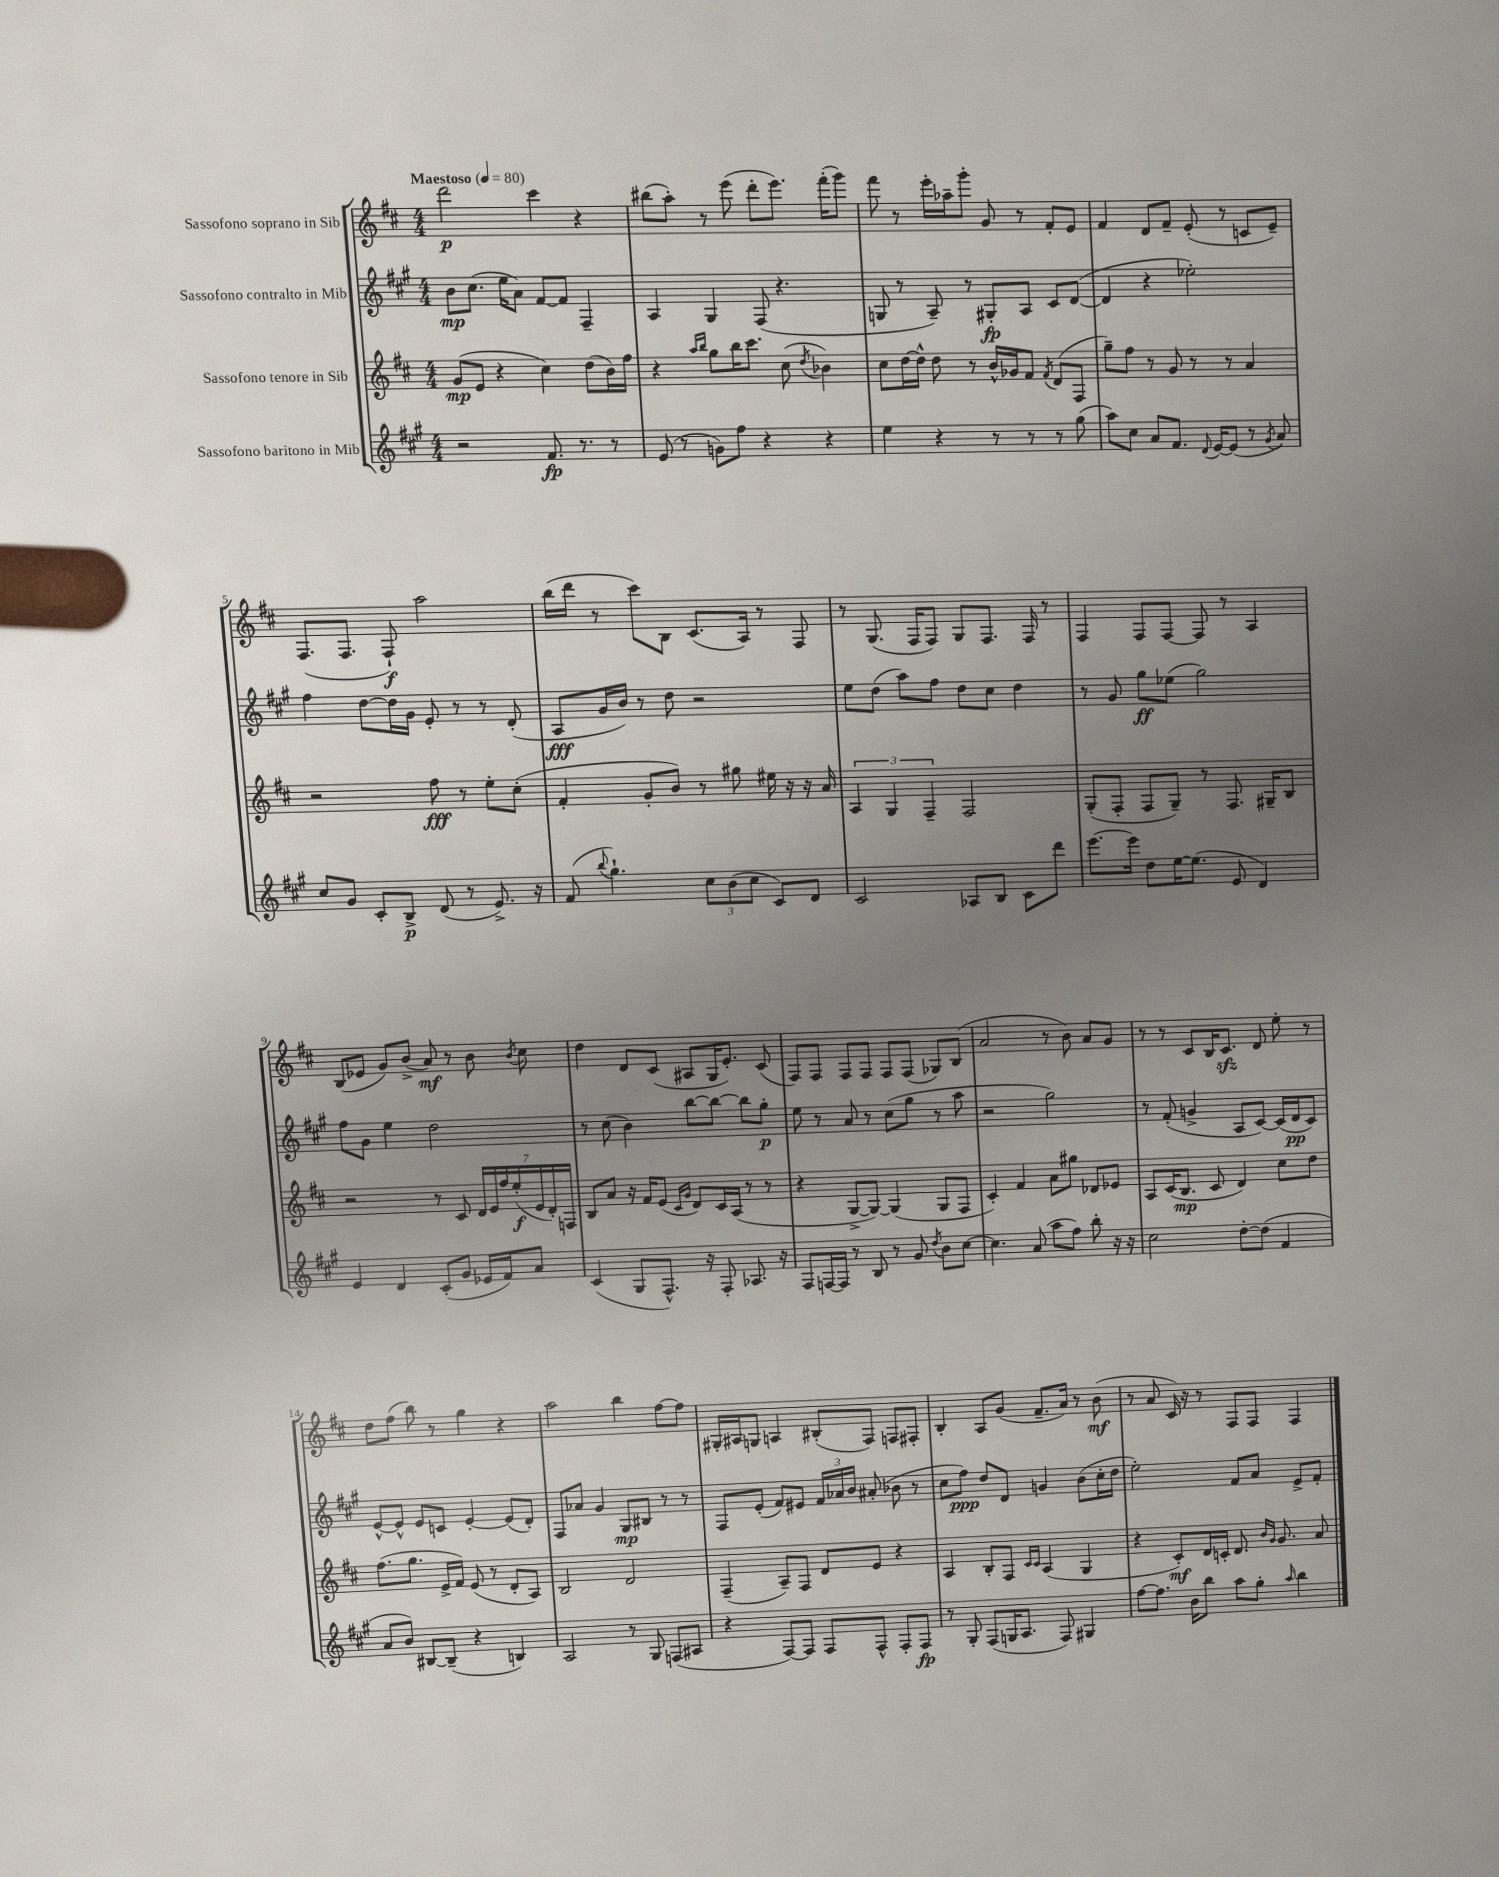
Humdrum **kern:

**kern	**kern	**kern	**kern
*staff4	*staff3	*staff2	*staff1
*clefG2	*clefG2	*clefG2	*clefG2
*k[f#c#g#]	*k[f#c#]	*k[f#c#g#]	*k[f#c#]
*M4/4	*M4/4	*M4/4	*M4/4
*MM80	*MM80	*MM80	*MM80
2r	(8g	8b	2ddd
.	8e	(8.cc#	.
.	4r	.	.
.	.	16ee	.
.	.	8a)	.
8.f#	4cc#)	[8f#	4ccc#
.	.	8f#]	.
8.r	.	.	.
.	(8dd	4F#~	4r
8r	16b)	.	.
.	16ff#	.	.
=	=	=	=
(8e	4r	4A	(8bb#
8r	.	.	8aa')
.	16qqaa	.	.
.	16qqbb	.	.
8g)	8gg	4G#	8r
8ff#	16bb	.	(8eee
.	8.ccc#	.	.
4r	.	(8F#	8ddd'
.	(8cc#	4.r	8.eee)
.	8qdd	.	.
4r	4b-)	.	.
.	.	.	(16fff#'
.	.	.	8ggg)
=	=	=	=
4ee	8cc#	8G	8fff#
.	[16dd	8r	8r
.	16dd^^]	.	.
4r	8dd	8A~)	16eee'
.	.	.	16aa-~
.	8r	8r	8ggg'
8r	16b^^	8G#'	8g
.	16g-	.	.
8r	8f#	8A	8r
.	8qf#	.	.
8r	(8d	8c#	8f#'
(8gg#	8F#	([8d	8e
=	=	=	=
8aa)	8gg~)	4d]	4f#
8cc#	8ff#	.	.
8a	8r	4r	8d
8.f#	8g	.	8f#~
.	8r	2ee-')	(8e'
8qqd	.	.	.
[16e	.	.	.
(8e]	8r	.	8r
8r	4a	.	8c
8qg#	.	.	.
8a)	.	.	8e~)
=	=	=	=
8cc#	2r	4ff#	(8.F#
8g#	.	.	.
.	.	.	8.F#
8c#'	.	[8dd	.
8B^	.	16dd]	8F#`)
.	.	16g#	.
(8d	8ff#	8e'	2aa
8r	8r	8r	.
8.e^)	8ee'	8r	.
.	(8cc#'	(8d'	.
16r	.	.	.
=	=	=	=
(8f#	4f#'	8A	(16bb
.	.	.	16ddd
8qqbb	.	.	.
4.gg#`)	.	16g#	8r
.	.	16b)	.
.	8g'	8r	8ccc#)
.	8b)	8dd	8B
12cc#	8r	2r	(8.c#
(12b	.	.	.
.	8gg#	.	.
12cc#	.	.	.
.	.	.	16A)
8c#)	16ee#	.	8r
.	16r	.	.
8d	16r	.	8F#
.	16a	.	.
=	=	=	=
2c#	6A	8ee	8r
.	.	(8dd	(8.G
.	6G	.	.
.	.	8aa)	.
.	.	.	16F#
.	6F#~	.	.
.	.	8ff#	8F#)
8A-	2F#	8dd	8G
8B	.	8cc#	8.F#
8c#	.	4dd	.
.	.	.	16F#
8ddd	.	.	8r
=	=	=	=
[8.eee	(8G'	8r	4F#
.	8F#'	8g#	.
16eee]	.	.	.
8dd	8F#	8gg#	8F#
[16ee	8G~)	(8ee-	[8F#
(8.ee]	.	.	.
.	8r	2gg#)	8F#]
8e	8.F#	.	8r
4d)	.	.	4A
.	16G#~	.	.
.	8B	.	.
=	=	=	=
4e	2r	8ff#	(8B
.	.	8g#	8e-
4d	.	4ee	8g)
.	.	.	(8b^
(8c#'	8r	2dd	8a)
8g#	8c#	.	8r
16e-	28d	.	8b
.	28e	.	.
16f#)	.	.	.
.	28ff#	.	.
.	(28ee'	.	.
.	.	.	8qb
8a	.	.	8cc#
.	28e	.	.
.	28d')	.	.
.	28F	.	.
=	=	=	=
(4c#	8B	8r	4dd
.	8a	(8cc#	.
8G#	16r	4b)	8d
.	16f#	.	.
8.F#^^)	(8e	.	(8c#
.	16qqc#	.	.
.	16qqg	.	.
.	8d)	[8bb	8A#
16r	.	.	.
8F#'	16c#	8bb_	16G
.	(16A	.	8.e')
8.A-	8r	8bb]	.
.	8r	8gg#'	(8c#
16r	.	.	.
=	=	=	=
8F#	4r	8ee	8F#)
[16F	.	8r	8F#
16F]	.	.	.
8r	[8G^	8a	8F#
8B	8G_)	8r	8F#
8r	(4G]	(8cc#	8F#
8g#	.	8gg#	(8F#
8qdd	.	.	.
8b	8G	8r	8G-)
[8cc#	8F#	8aa	(8B
=	=	=	=
4.cc#]	4c#')	2r	2a
.	4f#	.	.
(8a	.	.	.
8aa	8a	2gg#)	8r
8ff#)	8gg#	.	8b)
8bb'	8d-	.	8a
16r	8e-	.	8g
16r	.	.	.
=	=	=	=
2cc#	8A	8r	8r
.	(16c#	(8f#'	8r
.	8.B	.	.
.	.	4g^	8c#
.	8c#	.	16B
.	.	.	8.c#
[8dd'	4d)	8A	.
(8dd]	.	[8c#)	8d
4f#	8cc#	(16c#]	8ee'
.	.	16d	.
.	8dd	8c#)	8r
=	=	=	=
8a	(8.ff#	[8e^^	8dd
8b)	.	8e^^]	(8ff#
.	8.gg	.	.
[8B#	.	8e	8bb)
(8B#~]	16e^	8c	8r
.	16f#)	.	.
4r	(8e	[4e'	4gg
.	8r	.	.
4B)	8d'	(8e]	4r
.	8A)	8d')	.
=	=	=	=
2A	2B	8F#	2aa
.	.	8a-	.
.	.	4g#	.
8r	2d	8G#	4bb
8G#	.	8B#	.
(8F	.	8r	[8ff#
8A#	.	8r	8ff#]
=	=	=	=
4r	(4F#~	8F#	16G#'
.	.	.	16A#
.	.	(8e'	8G
[8F#)	8A~)	8f#)	4A
8F#]	8F#	8e#	.
8F#	8d	24f#	(8B#'
.	.	24a-	.
.	.	24b	.
8F#^^	8e	(8a#'	8F#)
8F#'	4r	8b-	8F
8F#	.	8r	8F#'
=	=	=	=
8r	4A	8cc#	4B'
8G#'	.	8ff#)	.
(8F#	8B'	8dd	8A
16G	8F#	8d	(8g
8.A	.	.	.
.	16qqc#	.	.
.	16qqc#	.	.
.	(4A	4g	8.f#~
8F#)	.	.	.
.	.	.	16a)
4G#	4G	(8b	8r
.	.	16cc#'	(8b
.	.	16dd	.
=	=	=	=
[8ff#	4r	2ee')	8r
8.ff#]	.	.	8a
.	8c#')	.	16c#)
16b	.	.	16r
8bb	16d	.	8r
.	16c'	.	.
8aa	8.d	8f#	8F#
8gg#'	.	8a	8F#
.	16qqb	.	.
.	16qqg	.	.
.	8.g	.	.
16qqaa	.	.	.
4bb	.	8e^	4F#
.	8a	8f#'	.
==	==	==	==
*-	*-	*-	*-
